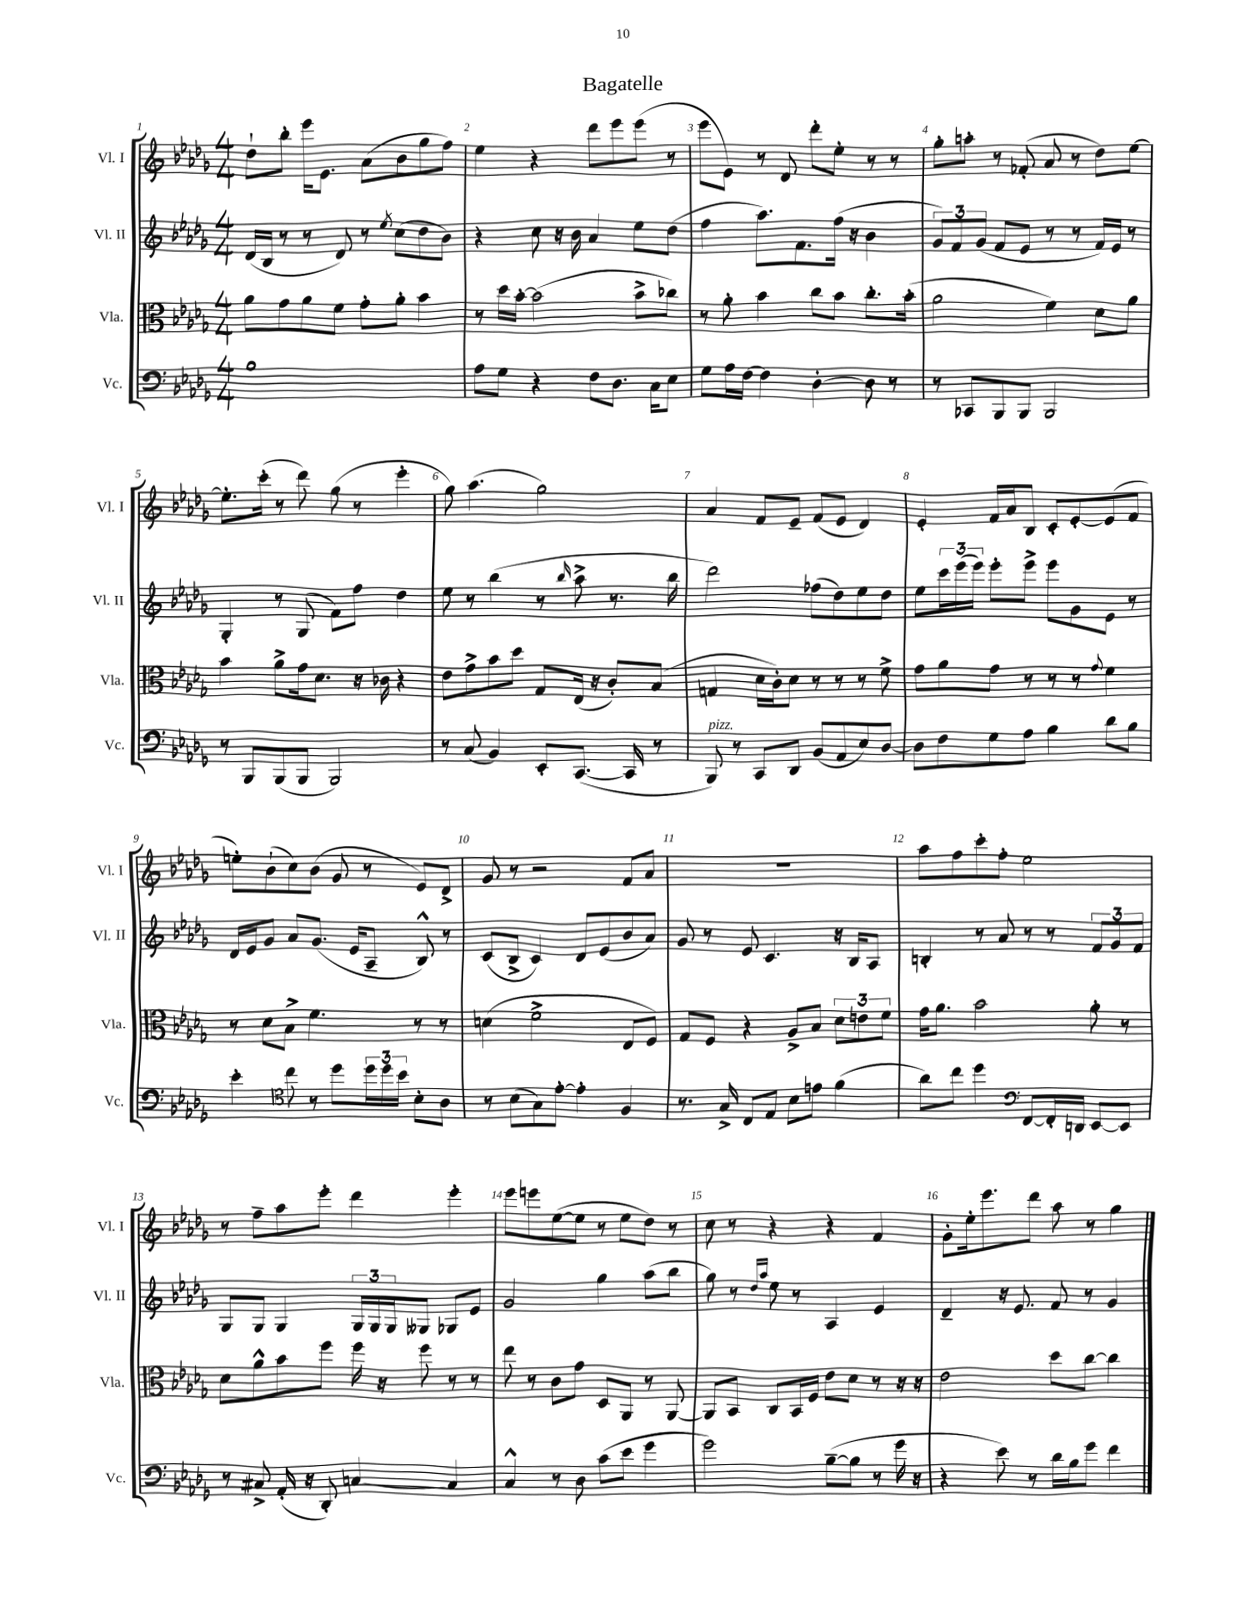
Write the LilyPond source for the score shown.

\header { title = "Bagatelle" }
<<
\new StaffGroup <<
\new Staff = "s0" \with { instrumentName = "Vl. I" shortInstrumentName = "Vl. I" } {
    \clef treble \key des \major \numericTimeSignature \time 4/4
    des''8-! bes''8-. ees'''16 ees'8. aes'8( bes'8 ges''8 f''8) |
    ees''4 r4 des'''8 ees'''8 ees'''8( r8 |
    ees'''8 ees'8) r8 des'8 des'''8-. ees''8-. r8 r8 |
    ges''8-. a''8-. r8 fes'8-.( aes'8 r8 des''8) ees''8~ |
    ees''8.-. c'''16-.( r8 des'''8) ges''8( r8 ees'''4-. |
    ges''8) aes''4.( ges''2) |
    aes'4 f'8 ees'8-- f'8( ees'8 des'4) |
    ees'4-. f'16 aes'16 bes8 c'8-. ees'8~-. ees'8( f'8 |
    e''8-.) bes'8-!( c''8) bes'8( ges'8 r8 ees'8) des'8-> |
    ges'8 r8 r2 f'8 aes'8 |
    R1 |
    aes''8 f''8 c'''8-. f''8-. ees''2 |
    r8 f''8-- aes''8 ees'''8-. des'''4 ees'''4-. |
    ees'''8 e'''8 ees''8~( ees''8 r8 ees''8 des''8) r8 |
    c''8 r8 r4 r4 f'4 |
    ges'8-. ees''16-. ees'''8. des'''8 aes''8 r8 ges''4 \bar "|." |
}
\new Staff = "s1" \with { instrumentName = "Vl. II" shortInstrumentName = "Vl. II" } {
    \clef treble \key des \major \numericTimeSignature \time 4/4
    des'16( bes16 r8 r8 des'8) r8 \acciaccatura { ees''8 } c''8( des''8 bes'8) |
    r4 c''8 r16 bes'16 aes'4 ees''8 des''8( |
    f''4 aes''8.) f'8. f''16( r16 bes'4 |
    \tuplet 3/2 { ges'8) f'8 ges'8( } f'8 ees'8 r8 r8 f'16) ees'16 r8 |
    ges4-. r8 ges8( f'8) f''8 des''4 |
    ees''8 r8 bes''4( r8 \grace { bes''16 } aes''8-> r8. bes''16 |
    des'''2) fes''8( des''8) ees''8 des''8 |
    ees''8 \tuplet 3/2 { c'''16 ees'''16( ees'''16) } ees'''8-. ees'''8-> ees'''8 ges'8 ees'8 r8 |
    des'16 ees'16 ges'8 aes'8 ges'8.( ees'16 aes8-- bes8-^) r8 |
    c'8( bes8-> c'4) des'8 ees'8( bes'8 aes'8) |
    ges'8 r8 ees'8 c'4. r16 bes16 aes8 |
    b4-. r8 aes'8 r8 r8 \tuplet 3/2 { f'8 ges'8 f'8 } |
    ges8 ges8 ges4 \tuplet 3/2 { ges16 ges16 ges16 } geses8 ges8 ees'8 |
    ges'2 ges''4 aes''8( bes''8 |
    ges''8) r8 \grace { des''16 aes''16 } ees''8 r8 aes4 ees'4 |
    des'4-- r16 ees'8. f'8 r8 ges'4 \bar "|." |
}
\new Staff = "s2" \with { instrumentName = "Vla." shortInstrumentName = "Vla." } {
    \clef alto \key des \major \numericTimeSignature \time 4/4
    aes'8 ges'8 aes'8 f'8 ges'8-. aes'8-. bes'4 |
    r8 des''16 bes'16~-. bes'2( bes'8-> ces''8) |
    r8 aes'8-. bes'4 c''8 bes'8 c''8.-. bes'16-.( |
    aes'2 f'4) des'8 aes'8 |
    bes'4 aes'8-> ges'16 des'8. r16 ces'16 r4 |
    ees'8 ges'8-> bes'8 des''8 ges8 ees16( r16 c'8-.) bes8( |
    g4 des'16 c'16-.) des'8 r8 r8 r8 f'8-> |
    ges'8 aes'8 ges'8 r8 r8 r8 \appoggiatura { ges'8 } f'4 |
    r8 des'8 bes8-> f'4. r8 r8 |
    d'4( f'2-> ees8 f8) |
    ges8 f8 r4 aes8-> bes8 \tuplet 3/2 { des'8 e'8 f'8 } |
    ges'16 aes'8. bes'2 aes'8-. r8 |
    des'8 aes'8-^ bes'8 f''8 f''16 r16 f''8 r8 r8 |
    ees''8 r8 c'8 ges'8 des8 aes,8 r8 aes,8~ |
    aes,8 bes,8 c8 bes,16 f16 ees'8 des'8 r8 r16 r16 |
    ees'2 des''8 c''8~ c''4 \bar "|." |
}
\new Staff = "s3" \with { instrumentName = "Vc." shortInstrumentName = "Vc." } {
    \clef bass \key des \major \numericTimeSignature \time 4/4
    bes1 |
    aes8 ges8 r4 f8 des8. c16 ees8 |
    ges8 aes16 f16~ f4 des4~-. des8 r8 |
    r8 ces,8 bes,,8 bes,,8 bes,,2 |
    r8 bes,,8 bes,,8( bes,,8 bes,,2) |
    r8 c8( bes,4) ees,8-. c,8.~( c,16 r8 |
    bes,,8^\markup { \italic "pizz." }) r8 c,8 des,8 bes,8( aes,8 ees8) des8~ |
    des8 f8 ges8 aes8 bes4 des'8 bes8 |
    ees'4-. \clef tenor c''8 r8 des''8 \tuplet 3/2 { des''16 des''16 bes'16 } bes8-. aes8 |
    r8 bes8( ges8) ees'8~-. ees'4-. f4 |
    r8. ges16-> c8 ees8 bes8 e'8 f'4( |
    aes'8) c''8 des''4 \clef bass f,8~ f,16-. d,16 ees,8~ ees,8 |
    r8 cis8-> aes,16-.( r16 des,8-.) c4~ c4 |
    c4-^ r8 des8 c'8( ees'8 ges'4 |
    ges'2) bes8~--( bes8 r8 ges'16 r16 |
    r4 ees'8) r8 des'16 bes16 ges'8 f'4 \bar "|." |
}
>>
>>
\layout { \context { \Score \override BarNumber.break-visibility = ##(#f #t #t) barNumberVisibility = #all-bar-numbers-visible } }
